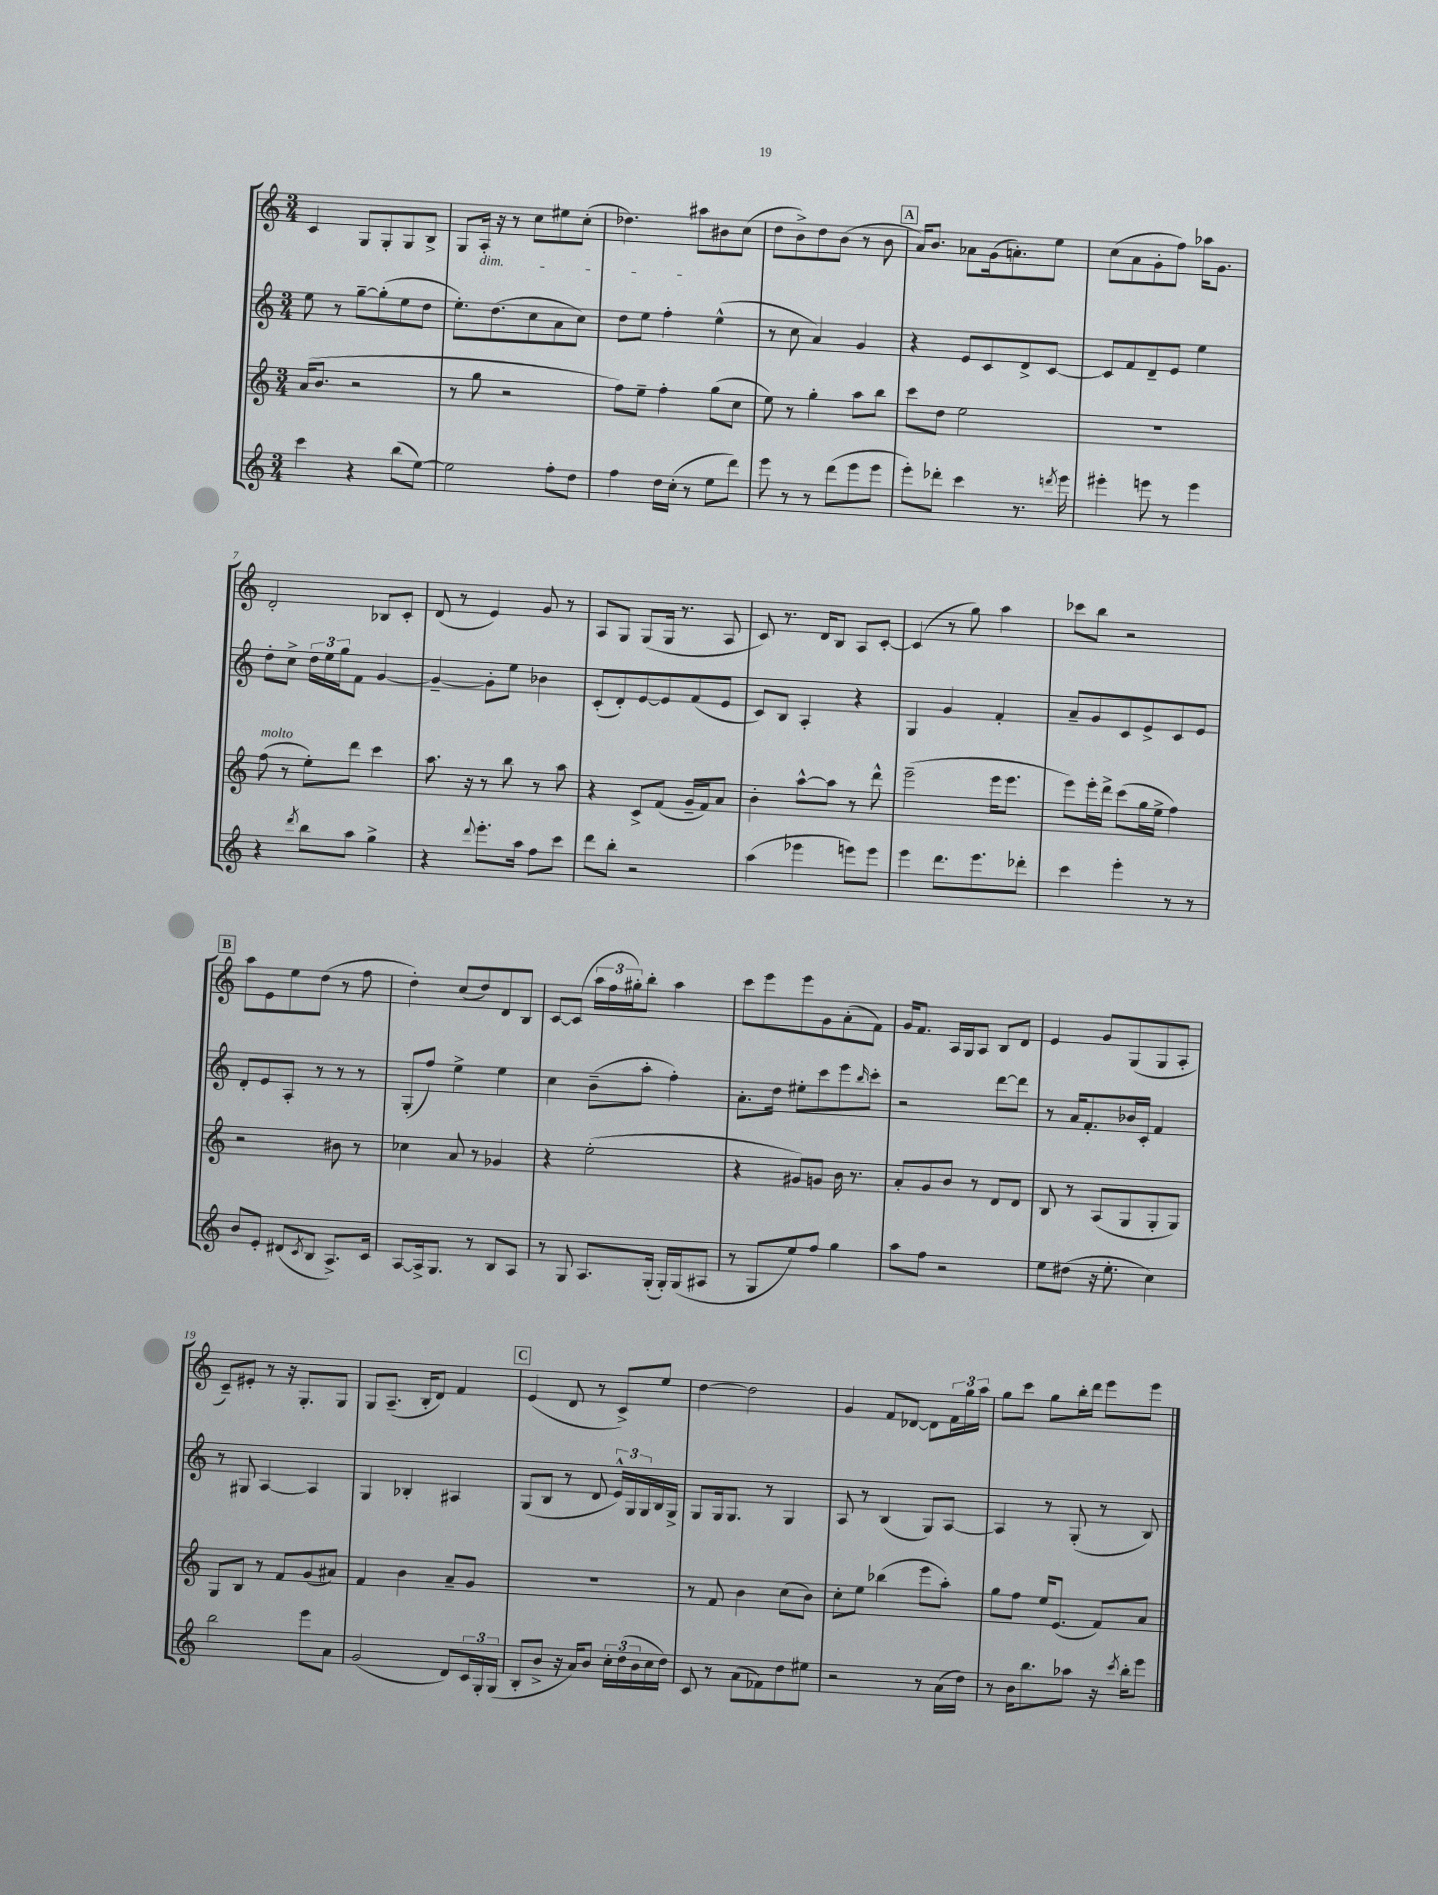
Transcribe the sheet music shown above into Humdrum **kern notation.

**kern	**kern	**kern	**kern
*part4	*part3	*part2	*part1
*staff4	*staff3	*staff2	*staff1
*clefG2	*clefG2	*clefG2	*clefG2
*k[]	*k[]	*k[]	*k[]
*M3/4	*M3/4	*M3/4	*M3/4
=1	=1	=1	=1
4ccc\	(16a/KL	8ee\	4c/
.	8.b/J	.	.
.	.	8r	.
4r	2r	[8gg~\L	8G/L
.	.	(8gg'\]	8G'/
(8bb\L	.	8ee\	8G/
[8ee\J)	.	8dd\J	8B^/J
=2	=2	=2	=2
2ee\]	8r	8.ee'\L)	8G/L
!	!	!	!LO:TX:b:i:t=dim.
.	8gg\	.	16A'/Jk
.	.	(8.dd\	16r
.	2r	.	8r
.	.	8cc\	8cc\L
8ff'\L	.	8a\	8ee#X\
8dd\J	.	8cc\J)	(8cc'\J
=3	=3	=3	=3
4ff\	8ff\L)	8dd\L	4.dd-X\)
.	8ee~\J	8ee\J	.
16dd\LL	4ff'\	4ff'\	.
(16cc'\JJ	.	.	.
8r	.	.	8aa#X\L
8ee\L	(8gg\L	(4ee^^\	8b#X\
8ddd\J)	8cc\J	.	(8cc\J
=4	=4	=4	=4
8eee\	8ee\)	8r	8dd\L
8r	8r	8cc\	8b^\)
8r	4gg'\	4a/)	8dd\
(8ddd\L	.	.	(8b\J
8eee\	8aa\L	4g/	8r
8eee\J	8bb\J	.	8b\
!!LO:REH:place=s1:t=A
=5	=5	=5	=5
8eee'\L)	8ccc\L	4r	16a/KL)
.	.	.	8.b/J
8ddd-X'\J	8dd\J	.	.
4ccc\	2ee\	8e/L	8a-X\L
.	.	8c/	(16g\k
.	.	.	8.an'\)
8.r	.	8d^/	.
.	.	[8c/J	8ee\J
8qdddn/	.	.	.
16eee\	.	.	.
=6	=6	=6	=6
4eee#X'\	2.r	8c/L]	(8cc\L
.	.	8f/	8a\
8eeen\	.	8d~/	8g'\
8r	.	8e/J	8ff\J)
4eee\	.	4ee\	16aa-X\KL
.	.	.	8.g\J
!!LO:LB:g=z
=7	=7	=7	=7
!	!LO:TX:a:i:t=molto	!	!
4r	(8ff\	8dd'\L	2d'/
.	8r	8cc^\J	.
8qddd/	.	.	.
8bb\L	8ee'\L)	24dd\LL	.
.	.	24ee\	.
.	.	24gg\J	.
8aa\J	8ddd\J	8f\J	.
4gg^\	4ccc\	[4g/	8B-X/L
.	.	.	8c'/J
=8	=8	=8	=8
4r	8.aa\	4g~/_	(8d/
.	.	.	8r
.	16r	.	.
8qqddd/	.	.	.
8.eee'\L	8r	8g'\L]	4e/)
.	8bb\	8ee\J	.
16aa\Jk	.	.	.
8ff\L	8r	4b-X\	8g/
8ccc\J	8aa\	.	8r
=9	=9	=9	=9
8ddd\L	4r	(8c'/L	8A/L
8bb'\J	.	8d'/)	8G/J
2r	8c^/L	[8e/	(8G/L
.	(8f/J	8e/]	16G/Jk
.	.	.	8.r
.	16g~/LL	(8f/	.
.	16f/J)	.	.
.	8a/J	8e/J	8A/
=10	=10	=10	=10
(4aa\	4b'\	8c/L)	8c/)
.	.	8B/J	8.r
4eee-X\	[8aa^^\L	4A'/	.
.	.	.	16d/KL
.	8aa\J]	.	8B/J
8eeen\L)	8r	4r	8A/L
8eee\J	8ddd^^\	.	[8c'/J
=11	=11	=11	=11
4eee\	(2eee~\	4G/	(4c/]
8.ddd\L	.	4g/	8r
.	.	.	8gg\)
8.eee\	.	.	.
.	16eee\KL	4f'/	4aa\
.	8.eee\J	.	.
8ddd-X'\J	.	.	.
=12	=12	=12	=12
4ccc\	8eee\L)	8a~/L	8ccc-X\L
.	16eee'\L	8g/	8bb\J
.	16ddd^\JJ	.	.
4eee'\	(8ccc\L	8c/	2r
.	16gg\L	8e^/	.
.	16ee^\JJ	.	.
8r	4ff\)	8c/	.
8r	.	8e/J	.
!!LO:LB:g=z
!!LO:REH:place=s1:t=B
=13	=13	=13	=13
8b/L	2r	8d'/L	8aa\L
8e'/J	.	8e/	8e\
(8d#X/L	.	8A'/J	8ee\
8qc/	.	.	.
8B/J	.	8r	(8dd\J
8.A^/L)	8b#X\	8r	8r
.	8r	8r	8ff\
16c/Jk	.	.	.
=14	=14	=14	=14
[8A/L	4cc-X\	(8G'/L	4dd'\)
16A^/k]	.	8ff/J)	.
8.G/J	.	.	.
.	8a/	4ee^\	(8cc/L
8r	8r	.	8dd/)
8B/L	4g-X/	4ee\	8d/
8A/J	.	.	8B/J
=15	=15	=15	=15
8r	4r	4cc\	[8c/L
8G/	.	.	(8c/J]
8.A/L	(2ee'\	(8b~\L	24aa\LL
.	.	.	24ff\
.	.	.	24gg#X'\J)
.	.	8aa'\J	8bb'\J
(16G'/Jk	.	.	.
16G'/LL)	.	4ff'\)	4aa\
(16G/J	.	.	.
8A#X/J	.	.	.
=16	=16	=16	=16
8r	4r	8.a'\L	8ccc\L
8G/L	.	.	8eee\
.	.	16dd\Jk	.
8ee/)	8g#X/L)	8ee#X'\L	8eee\
8ff/J	8gn/J	8ccc\	8g\
4gg\	16b\	8eee\	(8a'\
.	8.r	.	.
.	.	16qqbb/	.
.	.	8ccc'\J	8f\J)
=17	=17	=17	=17
8aa\L	8a'/L	2r	16g/KL
.	.	.	8.f/J
8ff\J	8g/	.	.
2r	8b/J	.	16A/LL
.	.	.	16G/J
.	8r	.	8A/J
.	8d/L	[8ddd\L	8B/L
.	8d/J	8ddd\J]	8d/J
=18	=18	=18	=18
8ee\L	8B/	8r	4e/
(8dd#X\J	8r	16a/KL	.
.	.	8.f'/	.
16r	(8A/L	.	8g/L
8.ee'\	.	.	.
.	8G/	16b-X/L	(8G/
.	.	16c'/JJ	.
4cc\)	8G'/	4f/	8G/
.	8G/J)	.	8A'/J
!!LO:LB:g=z
=19	=19	=19	=19
2bb\	8G/L	8r	8c~/L)
.	8B/J	8G#X/	8e#X'/J
.	8r	[4A/	8r
.	8f/L	.	16r
.	.	.	8.G'/L
8eee\L	(8g/	4A/]	.
8a\J	8a#X/J)	.	8G/J
=20	=20	=20	=20
(2g/	4f/	4G/	8G/L
.	.	.	(8.A~/J
.	4b\	4B-X'/	.
.	.	.	16B'/KL
.	.	.	8d/J)
8d/L)	8a~/L	4A#X/	4f/
24c/L	8g/J	.	.
24G'/	.	.	.
(24G/JJ	.	.	.
!!LO:REH:place=s1:t=C
=21	=21	=21	=21
8B'/L	2.r	(8G/L	(4e/
8b^/J	.	8B/J	.
16r	.	8r	8d/
16a/KL)	.	.	.
8b/J	.	8d/	8r
24cc'\LL	.	24e^^/LL)	8c^/L)
(24dd\	.	24G/	.
24b\	.	24G/	.
16cc\	.	16B/	8ee/J
16dd\JJ)	.	16G^/JJ	.
=22	=22	=22	=22
8c/	8r	8G/L	[4dd\
8r	8f/	16G/k	.
.	.	8.G/J	.
(8a\L	4b\	.	2dd\]
8f-X\)	.	8r	.
8dd\	(8cc\L	4G/	.
8ee#X\J	8b\J)	.	.
=23	=23	=23	=23
2r	8cc'\L	8A/	4g/
.	8ee\J	8r	.
.	(4bb-X\	(4B/	8f/L
.	.	.	[8d-X/J
8r	8eee\L	8G/L)	8d-\L]
(16a\LL	8aa'\J)	[8A/J	24f\L
.	.	.	24gg\
16dd\JJ)	.	.	.
.	.	.	24aa\JJ
=24	=24	=24	=24
8r	8gg\L	4A/]	8gg\L
16b\KL	8ff\J	.	8ccc\J
8.bb\	.	.	.
.	16ee/KL	8r	8gg\L
.	(8.e/J	.	.
8aa-X\J	.	(8G'/	16bb'\L
.	.	.	16ddd\JJ
16r	8f/L)	8r	8eee\L
8qccc/	.	.	.
16bb'\KL	.	.	.
8eee\J	8a/J	8B/)	8eee\J
==	==	==	==
*-	*-	*-	*-
